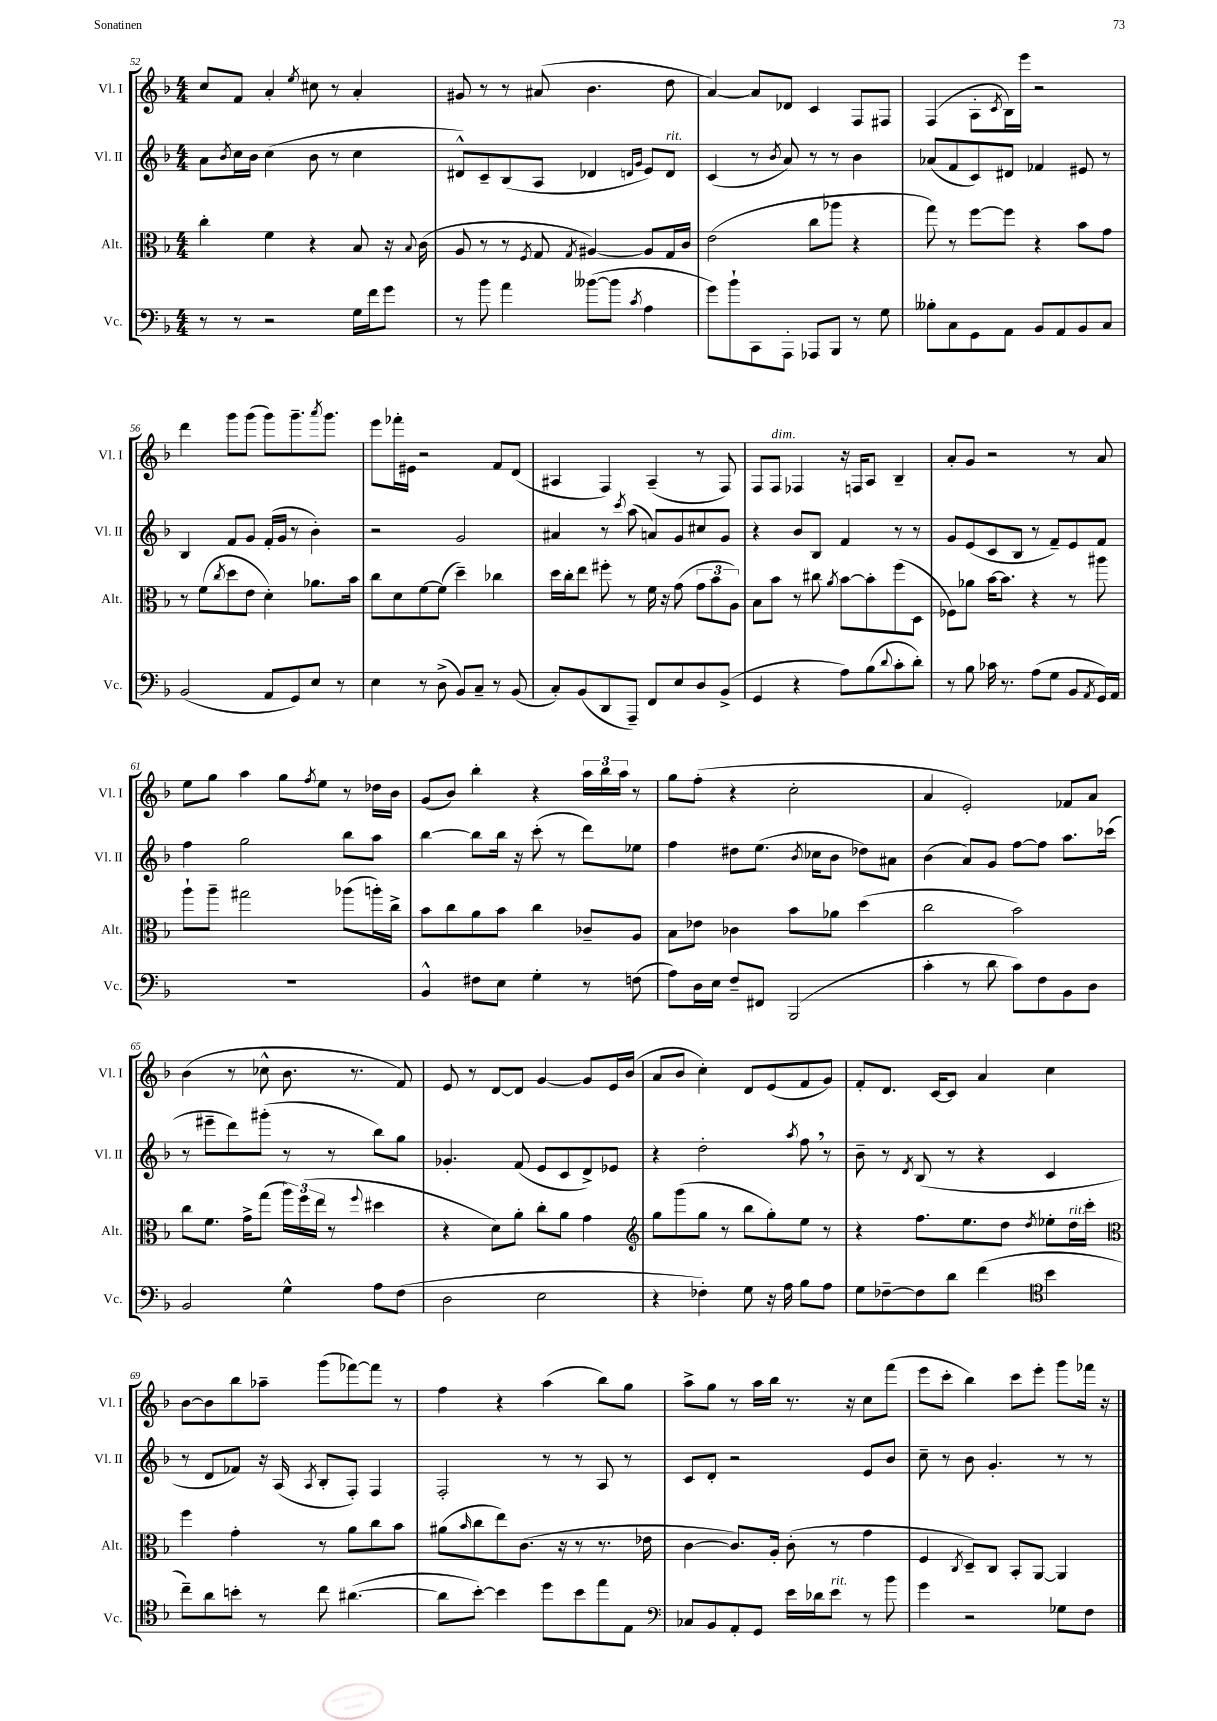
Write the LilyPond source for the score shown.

<<
\new StaffGroup <<
\new Staff = "s0" \with { instrumentName = "Vl. I" shortInstrumentName = "Vl. I" } {
    \clef treble \key f \major \numericTimeSignature \time 4/4
    c''8 f'8 a'4-. \acciaccatura { e''8 } cis''8 r8 a'4-. |
    gis'8 r8 r8 ais'8( bes'4. d''8 |
    a'4~) a'8 des'8 c'4 f8 fis8 |
    f4( a8-. \acciaccatura { c'8 } bes16) e'''16 r2 |
    d'''4 g'''8 g'''8( g'''8) g'''8.-- \acciaccatura { a'''8 } g'''8. |
    e'''8 fes'''16-. eis'16 r2 f'8 d'8( |
    ais4 f4) ais4--( r8 f8) |
    f8 f8^\markup { \italic "dim." } fes4 r16 f16 a8 bes4-- |
    a'8-. g'8 r2 r8 a'8 |
    e''8 g''8 a''4 g''8 \acciaccatura { f''8 } e''8 r8 des''16 bes'16 |
    g'8( bes'8) bes''4-. r4 \tuplet 3/2 { a''16 bes''16 a''16 } r8 |
    g''8 f''8-.( r4 c''2-. |
    a'4 e'2-.) fes'8 a'8 |
    bes'4( r8 ces''8-^ bes'8. r8. f'8) |
    e'8 r8 d'8~ d'8 g'4~ g'8 e'16 bes'16( |
    a'8 bes'8 c''4-.) d'8 e'8( f'8 g'8) |
    f'8-. d'8. c'16~ c'8 a'4 c''4 |
    bes'8~ bes'8 bes''8 aes''8-- g'''8( fes'''8~) fes'''8 r8 |
    f''4 r4 a''4( bes''8) g''8 |
    a''8-> g''8 r8 a''16 bes''16 r8. r16 c''8 f'''8( |
    e'''8 c'''8-. bes''4) c'''8 e'''8-. g'''8 fes'''16 r16 \bar "|." |
}
\new Staff = "s1" \with { instrumentName = "Vl. II" shortInstrumentName = "Vl. II" } {
    \clef treble \key f \major \numericTimeSignature \time 4/4
    a'8 \acciaccatura { bes'8 } c''16 bes'16 c''4( bes'8 r8 c''4 |
    dis'8-^) c'8-- bes8( a8 des'4 \grace { d'16 g'16 } e'8) d'8^\markup { \italic "rit." } |
    c'4( r8 \acciaccatura { bes'8 } a'8) r8 r8 bes'4 |
    aes'8( f'8 c'8) dis'8 fes'4 eis'8 r8 |
    bes4 f'8 g'8 f'16-.( g'16 r8 bes'4-.) |
    r2 g'2 |
    ais'4 r8 \acciaccatura { c'''8 } a''8( a'8) g'8 cis''8 g'8 |
    r4 bes'8 bes8 f'4 r8 r8 |
    g'8 e'8( c'8 bes8 r8 f'8--) e'8 f'8 |
    f''4 g''2 bes''8 a''8 |
    bes''4~ bes''8 bes''16 r16 c'''8-.( r8 d'''8) ees''8 |
    f''4 dis''8 e''8.( \acciaccatura { bes'8 } ces''16 bes'8 des''8) ais'8 |
    bes'4( a'8) g'8 f''8~ f''8 a''8. ces'''16( |
    r8 eis'''8-- d'''8) gis'''8-.( r8 r8 bes''8) g''8 |
    ges'4.-. f'8( e'8 c'8 d'8->) ees'8 |
    r4 d''2-. \acciaccatura { a''8 } f''8 \breathe r8 |
    bes'8-- r8 \acciaccatura { d'8 } bes8( r8 r4 c'4 |
    r8 d'8 fes'8) r16 a16( \acciaccatura { a8 } bes8-. f8-.) f4 |
    f2-. r8 r8 a8 r8 |
    c'8 d'8-. r2 e'8 bes'8 |
    c''8-- r8 bes'8 g'4.-. r8 r8 \bar "|." |
}
\new Staff = "s2" \with { instrumentName = "Alt." shortInstrumentName = "Alt." } {
    \clef alto \key f \major \numericTimeSignature \time 4/4
    c''4-. f'4 r4 bes8 r16 \appoggiatura { bes8 } c'16( |
    a8 r8 r8 \acciaccatura { f8 } g8 \acciaccatura { g8 } ais4~) ais8 g16 c'16 |
    e'2( c''8 aes''8 r4 |
    g''8) r8 f''8~ f''8 r4 bes'8 g'8 |
    r8 f'8( \acciaccatura { c''8 } d''8 e'8 d'4-.) aes'8. bes'16 |
    c''8 d'8 f'8~ f'8( d''4--) ces''4 |
    d''16 c''16-. e''8 fis''8-. r8 f'16 r16 g'8( \tuplet 3/2 { g'8 bes'8 a8) } |
    bes8 bes'8 r8 cis''8 \acciaccatura { a'8 } bes'8~ bes'8-. f''8( d8 |
    fes8) aes'8 bes'16~ bes'8. r4 r8 ais''8 |
    a''8-! a''8-- gis''2 aes''8( a''16-.) c''16-> |
    bes'8 c''8 a'8 bes'8 c''4 ces'8-- a8 |
    bes8 ees'8 ces'4 bes'8 aes'8 d''4( |
    c''2 bes'2) |
    c''8 f'8. g'16-> g''8( \tuplet 3/2 { a''16) f''16( e''16 } r8 \appoggiatura { f''8 } dis''4 |
    r4 d'8) a'8-. c''8-. a'8 g'4 |
    \clef treble g''8 g'''8( g''8 r8 bes''8 g''8-.) e''8 r8 |
    r4 f''8. e''8. d''8 \acciaccatura { d''8 } ees''8-. d''16^\markup { \italic "rit." } c'''16-. |
    \clef alto f''4 g'4-. r8 a'8 c''8 bes'8 |
    ais'8( \grace { bes'16 } c''8 e''8) c'8.( r16 r8 r8. ees'16 |
    c'4~ c'8.) a16-. c'8-.( r8 g'4 |
    f4 \acciaccatura { c8 } d8--) c8 bes,8-. a,8~ a,4 \bar "|." |
}
\new Staff = "s3" \with { instrumentName = "Vc." shortInstrumentName = "Vc." } {
    \clef bass \key f \major \numericTimeSignature \time 4/4
    r8 r8 r2 g16 f'16 g'8 |
    r8 bes'8 a'4 beses'8~( beses'8 \acciaccatura { c'8 } a4 |
    g'8) bes'8-! c,8 a,,8-. aes,,8 bes,,8 r8 g8 |
    beses8-. c8 g,8 a,8 bes,8 a,8 bes,8 c8 |
    bes,2( a,8 g,8) e8 r8 |
    e4 r8 d8->( bes,8) c8-- r8 bes,8( |
    c8-.) bes,8( d,8 a,,8--) f,8 e8 d8 bes,8->( |
    g,4 r4 a8) bes8( \appoggiatura { d'8 } c'8-. d'8-.) |
    r8 bes8 ces'16 r8. a8( g8 bes,8 \acciaccatura { a,8 } g,16) a,16 |
    R1 |
    bes,4-^ fis8 e8 g4-. r8 f8( |
    a8) d16 e16 f8-- fis,8 bes,,2( |
    c'4-. r8 d'8 c'8) f8 bes,8 d8 |
    bes,2 g4-^ a8 f8( |
    d2 e2 |
    r4 fes4-.) g8 r16 a16 bes8 a8 |
    g8 fes8~-- fes8 d'8 f'4( \clef tenor bes'4 |
    c''8--) a'8 b'8-. r8 c''8 ais'4.~( |
    ais'8 bes'8~-.) bes'4 d''8 bes'8 e''8 e8 |
    \clef bass ces8 bes,8 a,8-. g,8 e'16 des'16 e'8^\markup { \italic "rit." } r8 bes'8 |
    g'4 r2 ges8 f8 \bar "|." |
}
>>
>>
\layout { \context { \Score currentBarNumber = #52 } }
